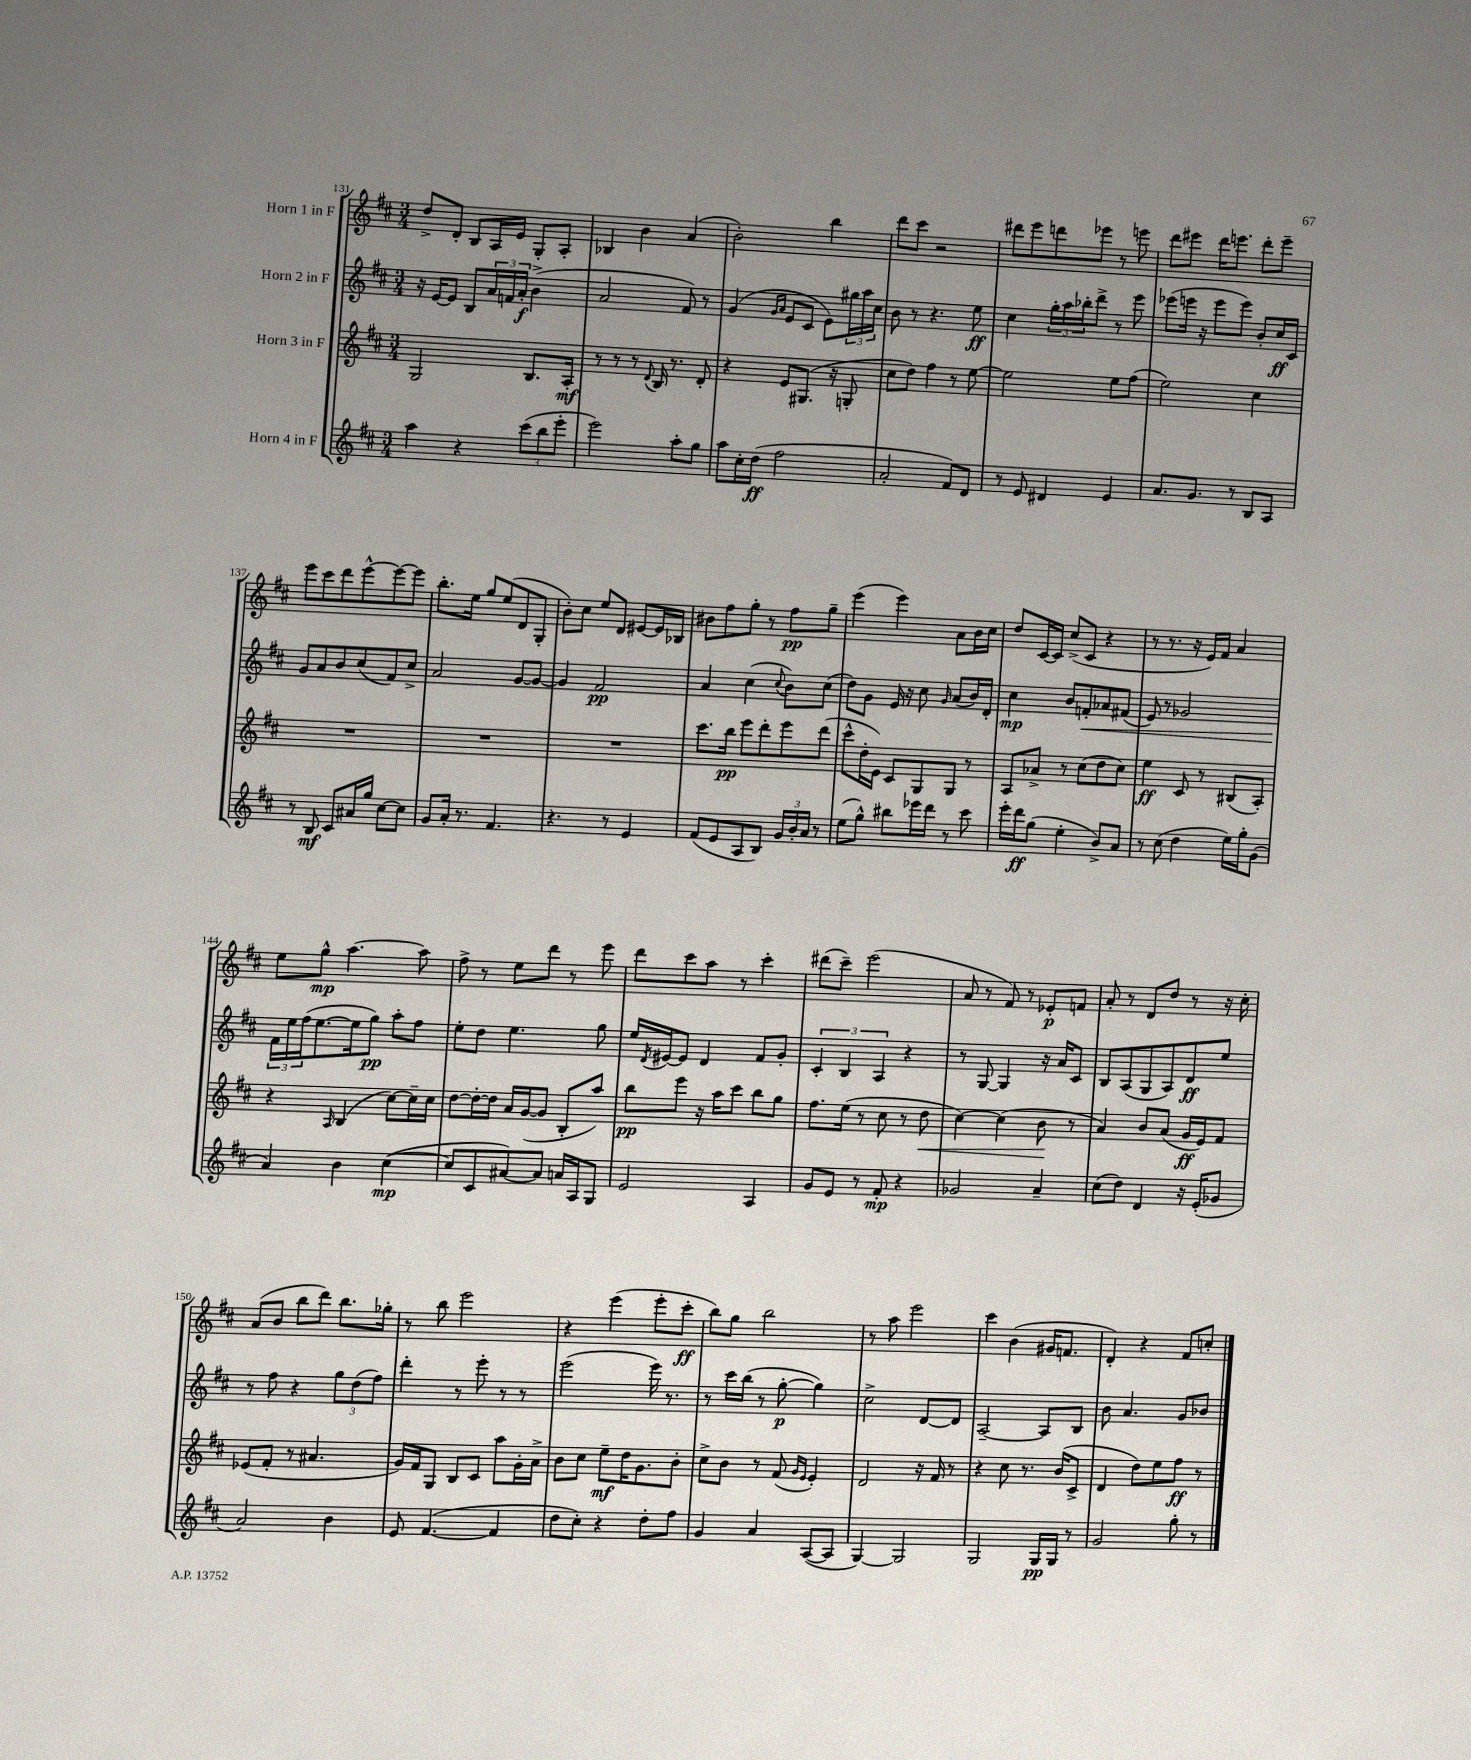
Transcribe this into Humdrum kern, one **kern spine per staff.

**kern	**dynam	**kern	**dynam	**kern	**dynam	**kern	**dynam
*part4	*part4	*part3	*part3	*part2	*part2	*part1	*part1
*staff4	*staff4	*staff3	*staff3	*staff2	*staff2	*staff1	*staff1
*I"Horn 4 in F	*	*I"Horn 3 in F	*	*I"Horn 2 in F	*	*I"Horn 1 in F	*
*clefG2	*	*clefG2	*	*clefG2	*	*clefG2	*
*k[f#c#]	*	*k[f#c#]	*	*k[f#c#]	*	*k[f#c#]	*
*M3/4	*	*M3/4	*	*M3/4	*	*M3/4	*
=131	=131	=131	=131	=131	=131	=131	=131
4aa\	.	2G/	.	16r	.	8dd^/L	.
.	.	.	.	[16e/KL	.	.	.
.	.	.	.	8e/J]	.	8d'/J	.
4r	.	.	.	8B/L	.	8B/L	.
.	.	.	.	24a/L	.	16A/L	.
.	.	.	.	24fn/	.	.	.
.	.	.	.	.	.	16e/JJ	.
.	.	.	.	24a'/JJ	f	.	.
(12ccc#\L	.	8.B/L	.	(4b^\	.	8G'/L	.
12bb\	.	.	.	.	.	.	.
.	.	.	.	.	.	8A'/J	.
12eee'\J	.	.	.	.	.	.	.
.	.	16A'/Jk	mf	.	.	.	.
=132	=132	=132	=132	=132	=132	=132	=132
2eee\)	.	8r	.	2a/	.	4B-X/	.
.	.	8r	.	.	.	.	.
.	.	8r	.	.	.	4b\	.
.	.	8qqd/	.	.	.	.	.
.	.	16B/	.	.	.	.	.
.	.	8.r	.	.	.	.	.
8aa'\L	.	.	.	8f#/)	.	(4a/	.
8gg\J	.	8d'/	.	8r	.	.	.
=133	=133	=133	=133	=133	=133	=133	=133
8aa\L	.	4r	.	(4g/	.	2b'\)	.
16cc#'\L	.	.	.	.	.	.	.
(16dd\JJ	ff	.	.	.	.	.	.
.	.	.	.	16qqg/LL	.	.	.
.	.	.	.	16qqa/JJ	.	.	.
2ff#\	.	8e/L	.	8e/L	.	.	.
.	.	(8.G#X/J	.	8c#/J	.	.	.
.	.	.	.	8e\L)	.	4bb\	.
.	.	16r	.	.	.	.	.
.	.	8Gn'/	.	24gg#X\L	.	.	.
.	.	.	.	24aa\	.	.	.
.	.	.	.	24cc#\JJ	.	.	.
=134	=134	=134	=134	=134	=134	=134	=134
2a'/	.	8cc#\L	.	8b\	.	8ddd\L	.
.	.	8dd\J)	.	8r	.	8ccc#\J	.
.	.	4ff#\	.	4.r	.	2r	.
8f#/L)	.	8r	.	.	.	.	.
8d/J	.	[8ee\	.	8ee\	ff	.	.
=135	=135	=135	=135	=135	=135	=135	=135
8r	.	2ee\]	.	4cc#\	.	8ddd#X\L	.
8e/	.	.	.	.	.	8eee\	.
4d#X/	.	.	.	24gg'\LL	.	8dddn\	.
.	.	.	.	24aa\	.	.	.
.	.	.	.	24bb-X'\J	.	.	.
.	.	.	.	8ddd^\J	.	8eee-X\J	.
4e/	.	8ee\L	.	8r	.	8r	.
.	.	(8ff#\J	.	8eee\	.	8eeen\	.
=136	=136	=136	=136	=136	=136	=136	=136
8.a/L	.	2ee\)	.	(8eee-X\L	.	8ddd\L	.
.	.	.	.	16eeen\Jk	.	8eee#X\J	.
8.g/J	.	.	.	16r	.	.	.
.	.	.	.	8eee\L	.	16ddd\KL	.
.	.	.	.	.	.	8.eeen\J	.
8r	.	.	.	8eee\J)	.	.	.
8B/L	.	4cc#\	.	8b'/L	.	8ddd'\L	.
8A/J	.	.	.	16cc#/L	ff	8eee~\J	.
.	.	.	.	16c#/JJ	.	.	.
!!LO:LB:g=z
=137	=137	=137	=137	=137	=137	=137	=137
8r	.	2.r	.	8g/L	.	8eee\L	.
8B/	mf	.	.	8a/	.	8ccc#\	.
8c#/L	.	.	.	8b/	.	8ddd\	.
16a#X/L	.	.	.	(8cc#/	.	[8eee^^\	.
16gg/JJ	.	.	.	.	.	.	.
[8cc#\L	.	.	.	8f#/)	.	8eee\_	.
8cc#\J]	.	.	.	8cc#^/J	.	8eee\J]	.
=138	=138	=138	=138	=138	=138	=138	=138
8g/L	.	2.r	.	2a/	.	8.bb'\L	.
16a'/Jk	.	.	.	.	.	.	.
8.r	.	.	.	.	.	16ee\Jk	.
.	.	.	.	.	.	8gg/L	.
4.f#/	.	.	.	.	.	(8ee/	.
.	.	.	.	[8g/L	.	8d/	.
.	.	.	.	8g/J_	.	8G'/J	.
=139	=139	=139	=139	=139	=139	=139	=139
4.r	.	2.r	.	4g/]	.	8b'\L)	.
.	.	.	.	.	.	8cc#\J	.
.	.	.	.	2f#/	pp	8ee/L	.
8r	.	.	.	.	.	8d/J	.
4e/	.	.	.	.	.	[8e#X/L	.
.	.	.	.	.	.	16e#/L]	.
.	.	.	.	.	.	16B-X/JJ	.
=140	=140	=140	=140	=140	=140	=140	=140
(8f#/L	.	8.ccc#\L	.	4a/	.	8b#X\L	.
8e/	.	.	.	.	.	8ff#\	.
.	.	16bb\Jk	pp	.	.	.	.
8A/	.	8eee\L	.	(4cc#\	.	8gg'\J	.
8B/J)	.	8ddd'\	.	.	.	8r	.
.	.	.	.	8qqcc#/	.	.	.
24g/LL	.	8eee\	.	8b\L)	.	8ff#\L	pp
24b'/	.	.	.	.	.	.	.
24a/JJ	.	.	.	.	.	.	.
8r	.	(8ddd\J	.	(8cc#\J	.	8gg~\J	.
=141	=141	=141	=141	=141	=141	=141	=141
(8ee\L	.	8ccc#^^\L	.	8dd\L)	.	(4eee\	.
8gg^^\J)	.	16dd'\L	.	8g\J	.	.	.
.	.	16e\JJ)	.	.	.	.	.
8bb#X\L	.	8c#/L	.	16e/	.	4eee\)	.
.	.	.	.	16r	.	.	.
16eee-X\L	.	8G/	.	8cc#\	.	.	.
16ddd\JJ	.	.	.	.	.	.	.
.	.	.	.	16qqg/	.	.	.
8r	.	8G/J	.	(8a/L	.	8a\L	.
8ccc#\	.	8r	.	16b/L)	.	16b\L	.
.	.	.	.	16d'/JJ	.	16cc#\JJ	.
=142	=142	=142	=142	=142	=142	=142	=142
16eee'\LL	.	8A/L	.	4cc#\	mp	8dd/L	.
16ddd\J	ff	.	.	.	.	.	.
(8gg\J	.	8a-X^/J	.	.	.	[16c#/L	.
.	.	.	.	.	.	16c#/JJ]	.
4ee'\	.	8r	.	8b/L	.	(8cc#^/L	.
!	!	!	!	!	!LO:HP:b	!	!
.	.	(8cc#\L	.	8fn'/	<	8c#/J	.
8b^/L)	.	8dd\	.	8a-X/	.	4r	.
8a/J	.	8cc#\J)	.	(8f#X/J	.	.	.
=143	=143	=143	=143	=143	=143	=143	=143
8r	.	4ee\	ff	8e/)	.	8r	.
(8cc#\	.	.	.	8r	.	8.r	.
4dd\	.	8c#/	.	2g-X/	.	.	.
.	.	.	.	.	.	16r	.
.	.	8r	.	.	.	16e/LL)	.
.	.	.	.	.	.	16f#/JJ	.
16ee\LL)	.	(8B#X/L	.	.	.	4a/	.
16gg'\J	.	.	.	.	.	.	.
(8g\J	.	8A'/J)	.	.	.	.	.
!!LO:LB:g=z
=144	=144	=144	=144	=144	=144	=144	=144
4a/)	.	4r	.	24f#\LL	.	8ee\L	.
.	.	.	.	24ee\	[	.	.
.	.	.	.	(24ff#\J	.	.	.
.	.	.	.	[8.ee\	.	8gg^^\J	mp
.	.	16qqA/	.	.	.	.	.
4b\	.	(4B/	.	.	.	[4.aa\	.
.	.	.	.	16ee\k]	.	.	.
.	.	.	.	8gg\J)	pp	.	.
([4cc#\	mp	[8cc#\L)	.	8aa'\L	.	.	.
.	.	16cc#~\L]	.	8ff#\J	.	8aa\]	.
.	.	16cc#\JJ	.	.	.	.	.
=145	=145	=145	=145	=145	=145	=145	=145
8cc#/L]	.	[8dd\L	.	8ee'\L	.	8ff#^\	.
8c#/	.	16dd'\L_	.	8dd\J	.	8r	.
.	.	16dd\JJ]	.	.	.	.	.
[8a#X/)	.	16a/LL	.	4.ee\	.	8ee\L	.
.	.	([16g/J	.	.	.	.	.
8a#/J]	.	8g/J]	.	.	.	8ddd\J	.
16an/LL	.	8B'/L	.	.	.	8r	.
16A/J	.	.	.	.	.	.	.
8G/J	.	8aa/J)	.	8gg\	.	8eee\	.
=146	=146	=146	=146	=146	=146	=146	=146
2e/	.	8bb\L	pp	16ee/LL	.	8ddd\L	.
.	.	.	.	8qd/	.	.	.
.	.	.	.	[16e#X/J	.	.	.
.	.	8eee\J	.	8e#/J]	.	8ccc#\	.
.	.	16r	.	4d/	.	8aa\J	.
.	.	16aa\KL	.	.	.	.	.
.	.	8ccc#\J	.	.	.	8r	.
4A/	.	8bb\L	.	8f#/L	.	4ccc#'\	.
.	.	8gg\J	.	8g'/J	.	.	.
=147	=147	=147	=147	=147	=147	=147	=147
8g/L	.	8.ff#\L	.	6c#'/	.	(8ddd#X\L	.
8e/J	.	.	.	.	.	8ccc#~\J)	.
.	.	.	.	6B/	.	.	.
.	.	(16ee\Jk	.	.	.	.	.
8r	.	8r	.	.	.	(2eee\	.
.	.	.	.	6A/	.	.	.
8f#'/	mp	8cc#\	.	.	.	.	.
4r	.	8r	.	4r	.	.	.
!	!	!	!LO:HP:b	!	!	!	!
.	.	8dd\	<	.	.	.	.
=148	=148	=148	=148	=148	=148	=148	=148
2g-X/	.	[4cc#\)	.	8r	.	8a/	.
.	.	.	.	[8G/	.	8r	.
.	.	(4cc#\]	.	4G/]	.	8f#/)	.
.	.	.	.	.	.	8r	.
4a~/	.	8b\	.	16r	.	8e-X'/L	p
.	.	.	.	16a/KL	.	.	.
.	.	8r	[	8c#/J	.	8fn/J	.
=149	=149	=149	=149	=149	=149	=149	=149
(8cc#\L	.	4a/)	.	8B/L	.	8a'/	.
8dd\J)	.	.	.	(8A/	.	8r	.
4d/	.	8b/L	.	8G/	.	8d/L	.
.	.	(8a/J	.	8A/)	.	8dd/J	.
16r	.	16g/LL	ff	8d/	ff	8r	.
(16e'/KL	.	16e/J)	.	.	.	.	.
8g-X/J	.	8f#/J	.	8ee/J	.	16r	.
.	.	.	.	.	.	16cc#'\	.
!!LO:LB:g=z
=150	=150	=150	=150	=150	=150	=150	=150
2a/)	.	(8e-X/L	.	8r	.	(8a/L	.
.	.	8f#'/J	.	8ff#\	.	8b/J	.
.	.	8r	.	4r	.	8bb\L	.
.	.	4.a#X/	.	.	.	8ddd\J)	.
4b\	.	.	.	12gg\L	.	8.bb\L	.
.	.	.	.	(12dd\	.	.	.
.	.	.	.	12ff#\J)	.	.	.
.	.	.	.	.	.	16gg-X'\Jk	.
=151	=151	=151	=151	=151	=151	=151	=151
8e/	.	16g/LL)	.	4ddd'\	.	8r	.
.	.	16f#/J	.	.	.	.	.
([4.f#/	.	8G/J	.	.	.	8bb\	.
.	.	8B/L	.	8r	.	2eee\	.
.	.	8c#/J	.	8eee'\	.	.	.
4f#/]	.	8aa\L	.	8r	.	.	.
.	.	16g'\L	.	8r	.	.	.
.	.	16a^\JJ	.	.	.	.	.
=152	=152	=152	=152	=152	=152	=152	=152
8dd\L	.	8b\L	.	(2eee\	.	4r	.
8cc#'\J)	.	8cc#\J	.	.	.	.	.
4r	.	8ee~\L	mf	.	.	(4eee\	.
.	.	16dd\K	.	.	.	.	.
.	.	8.g\	.	.	.	.	.
8dd'\L	.	.	.	16eee\)	.	8eee'\L	.
.	.	.	.	8.r	.	.	.
8ff#\J	.	8b'\J	.	.	.	8ccc#'\J	ff
=153	=153	=153	=153	=153	=153	=153	=153
4g/	.	8cc#^\L	.	8r	.	8bb\L)	.
.	.	8b\J	.	16ccc#\LL	.	8gg\J	.
.	.	.	.	(16bb\JJ	.	.	.
4a/	.	8r	.	8r	.	2bb\	.
.	.	(8f#/	.	[8gg'\	p	.	.
.	.	16qqg/LL	.	.	.	.	.
.	.	16qqe/JJ	.	.	.	.	.
([8A/L	.	4e'/)	.	4gg\])	.	.	.
8A/J]	.	.	.	.	.	.	.
=154	=154	=154	=154	=154	=154	=154	=154
[4G/)	.	2d/	.	2cc#^\	.	8r	.
.	.	.	.	.	.	8aa\	.
2G/]	.	.	.	.	.	2eee\	.
.	.	16r	.	[8d/L	.	.	.
.	.	16f#/	.	.	.	.	.
.	.	8r	.	8d/J]	.	.	.
=155	=155	=155	=155	=155	=155	=155	=155
2G/	.	4r	.	[2A~/	.	4ccc#\	.
.	.	8cc#\	.	.	.	(4b\	.
.	.	8.r	.	.	.	.	.
16G/LL	pp	.	.	8A/L]	.	16g#X/KL	.
16G/JJ	.	(16b/KL	.	.	.	8.fn/J	.
8r	.	8c#^/J	.	8B/J	.	.	.
=156	=156	=156	=156	=156	=156	=156	=156
2g/	.	4d/	.	8b\	.	4d'/)	.
.	.	.	.	4.a/	.	.	.
.	.	8dd\L)	.	.	.	4r	.
.	.	8ee\	.	.	.	.	.
8gg'\	.	8ff#\J	ff	8g/L	.	8f#/L	.
8r	.	8r	.	8b-X/J	.	8ccn'/J	.
==	==	==	==	==	==	==	==
*-	*-	*-	*-	*-	*-	*-	*-
